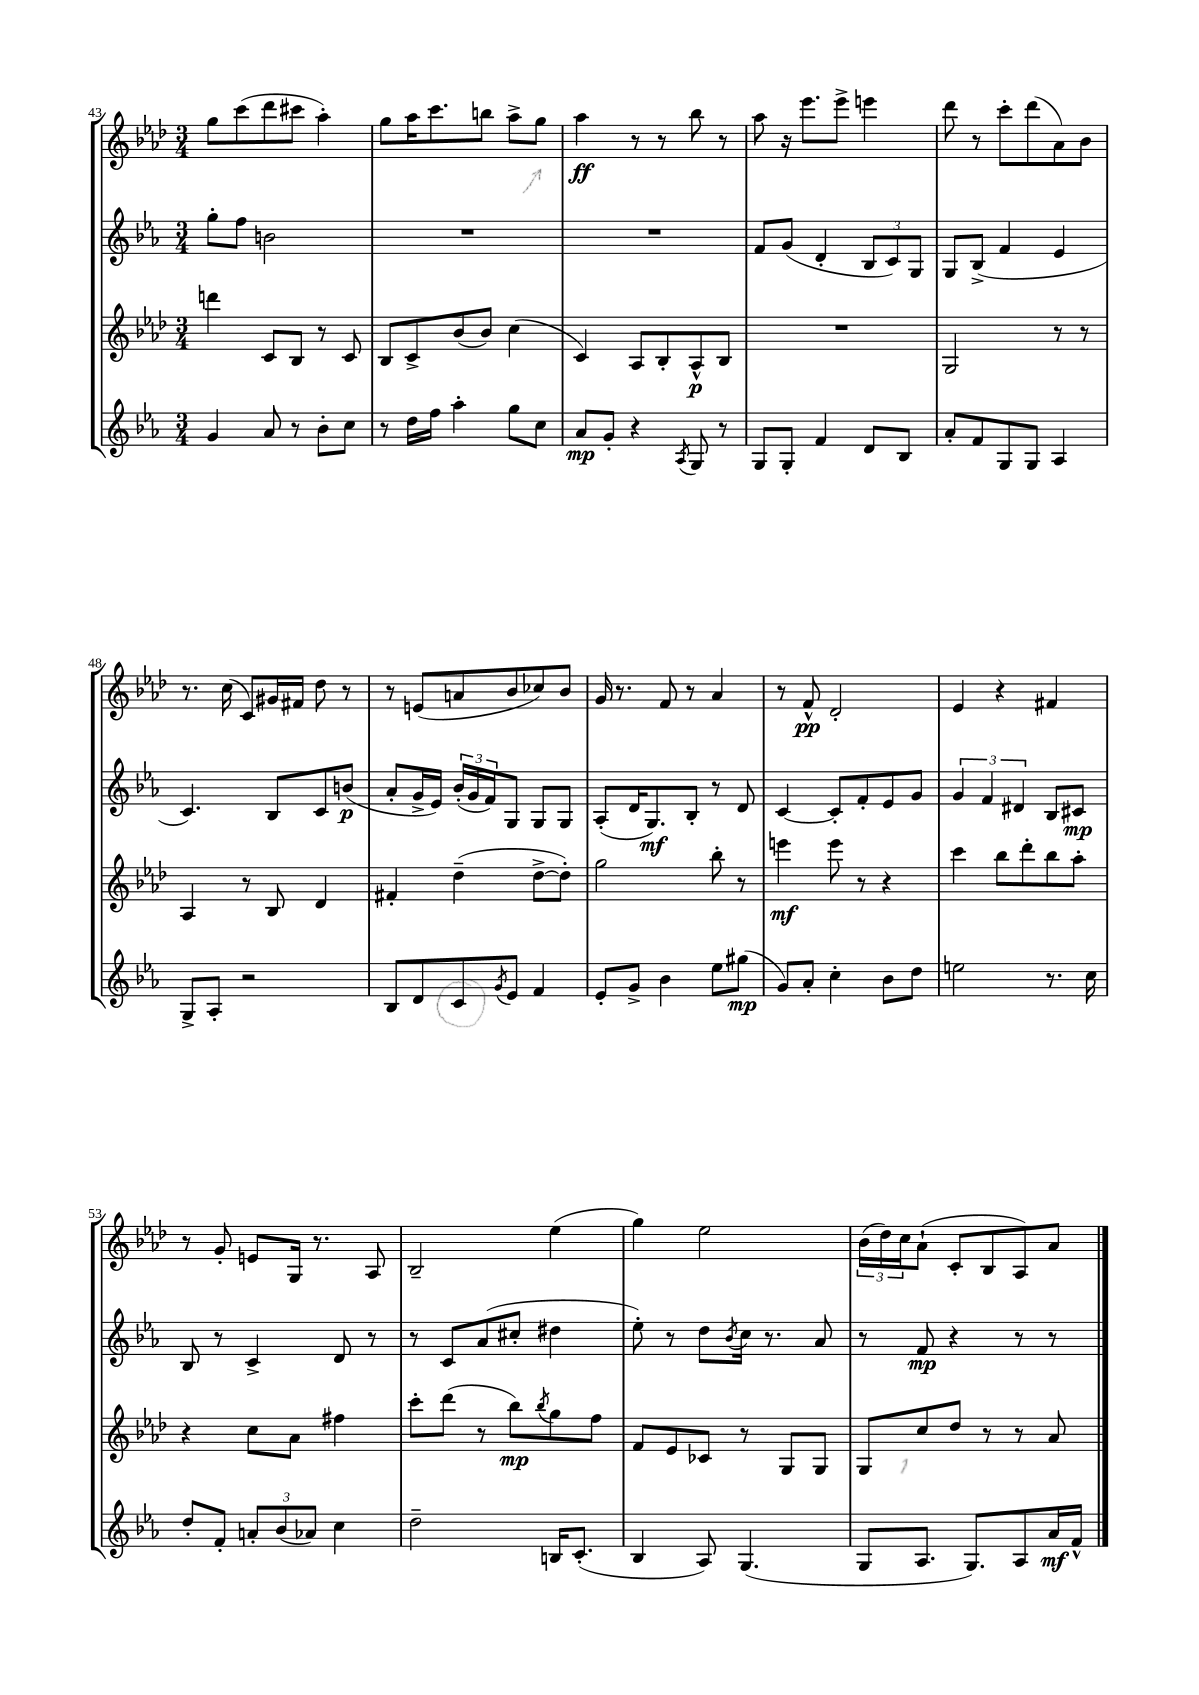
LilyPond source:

<<
\new StaffGroup <<
\new Staff = "s0" {
    \clef treble \key aes \major \numericTimeSignature \time 3/4
    g''8 c'''8( des'''8 cis'''8 aes''4-.) |
    g''8 aes''16 c'''8. b''8 aes''8-> g''8 |
    aes''4\ff r8 r8 bes''8 r8 |
    aes''8 r16 ees'''8. ees'''8-> e'''4 |
    des'''8 r8 c'''8-. des'''8( aes'8) bes'8 |
    r8. c''16( c'8) gis'16 fis'16 des''8 r8 |
    r8 e'8( a'8 bes'8 ces''8) bes'8 |
    g'16 r8. f'8 r8 aes'4 |
    r8 f'8-^\pp des'2-. |
    ees'4 r4 fis'4 |
    r8 g'8-. e'8 g16 r8. aes8 |
    bes2-- ees''4( |
    g''4) ees''2 |
    \tuplet 3/2 { bes'16( des''16) c''16 } aes'8-!( c'8-. bes8 aes8) aes'8 \bar "|." |
}
\new Staff = "s1" {
    \clef treble \key ees \major \numericTimeSignature \time 3/4
    g''8-. f''8 b'2 |
    R2. |
    R2. |
    f'8 g'8( d'4-. \tuplet 3/2 { bes8 c'8) g8 } |
    g8 bes8->( f'4 ees'4 |
    c'4.) bes8 c'8 b'8\p( |
    aes'8-. g'16-> ees'16) \tuplet 3/2 { bes'16-.( g'16 f'16) } g8 g8 g8 |
    aes8-.( d'16 g8.\mf) bes8-. r8 d'8 |
    c'4~ c'8-. f'8-. ees'8 g'8 |
    \tuplet 3/2 { g'4 f'4 dis'4 } bes8 cis'8\mp |
    bes8 r8 c'4-> d'8 r8 |
    r8 c'8 aes'8( cis''8-. dis''4 |
    ees''8-.) r8 d''8 \acciaccatura { bes'8 } c''16 r8. aes'8 |
    r8 f'8\mp r4 r8 r8 \bar "|." |
}
\new Staff = "s2" {
    \clef treble \key aes \major \numericTimeSignature \time 3/4
    d'''4 c'8 bes8 r8 c'8 |
    bes8 c'8-> bes'8( bes'8) c''4( |
    c'4) aes8 bes8-. aes8-^\p bes8 |
    R2. |
    g2 r8 r8 |
    aes4 r8 bes8 des'4 |
    fis'4-. des''4--( des''8~-> des''8-.) |
    g''2 bes''8-. r8 |
    e'''4\mf e'''8 r8 r4 |
    c'''4 bes''8 des'''8-. bes''8 aes''8-. |
    r4 c''8 aes'8 fis''4 |
    c'''8-. des'''8( r8 bes''8\mp) \acciaccatura { bes''8 } g''8 f''8 |
    f'8 ees'8 ces'8 r8 g8 g8 |
    g8 c''8 des''8 r8 r8 aes'8 \bar "|." |
}
\new Staff = "s3" {
    \clef treble \key ees \major \numericTimeSignature \time 3/4
    g'4 aes'8 r8 bes'8-. c''8 |
    r8 d''16 f''16 aes''4-. g''8 c''8 |
    aes'8\mp g'8-. r4 \acciaccatura { aes8 } g8 r8 |
    g8 g8-. f'4 d'8 bes8 |
    aes'8-. f'8 g8 g8 aes4 |
    g8-> aes8-. r2 |
    bes8 d'8 c'8 \acciaccatura { g'8 } ees'8 f'4 |
    ees'8-. g'8-> bes'4 ees''8 gis''8\mp( |
    g'8) aes'8-. c''4-. bes'8 d''8 |
    e''2 r8. c''16 |
    d''8-. f'8-. \tuplet 3/2 { a'8-. bes'8( aes'8) } c''4 |
    d''2-- b16 c'8.-.( |
    bes4 aes8) g4.( |
    g8 aes8. g8.) aes8 aes'16\mf f'16-^ \bar "|." |
}
>>
>>
\layout { \context { \Score currentBarNumber = #43 } }
